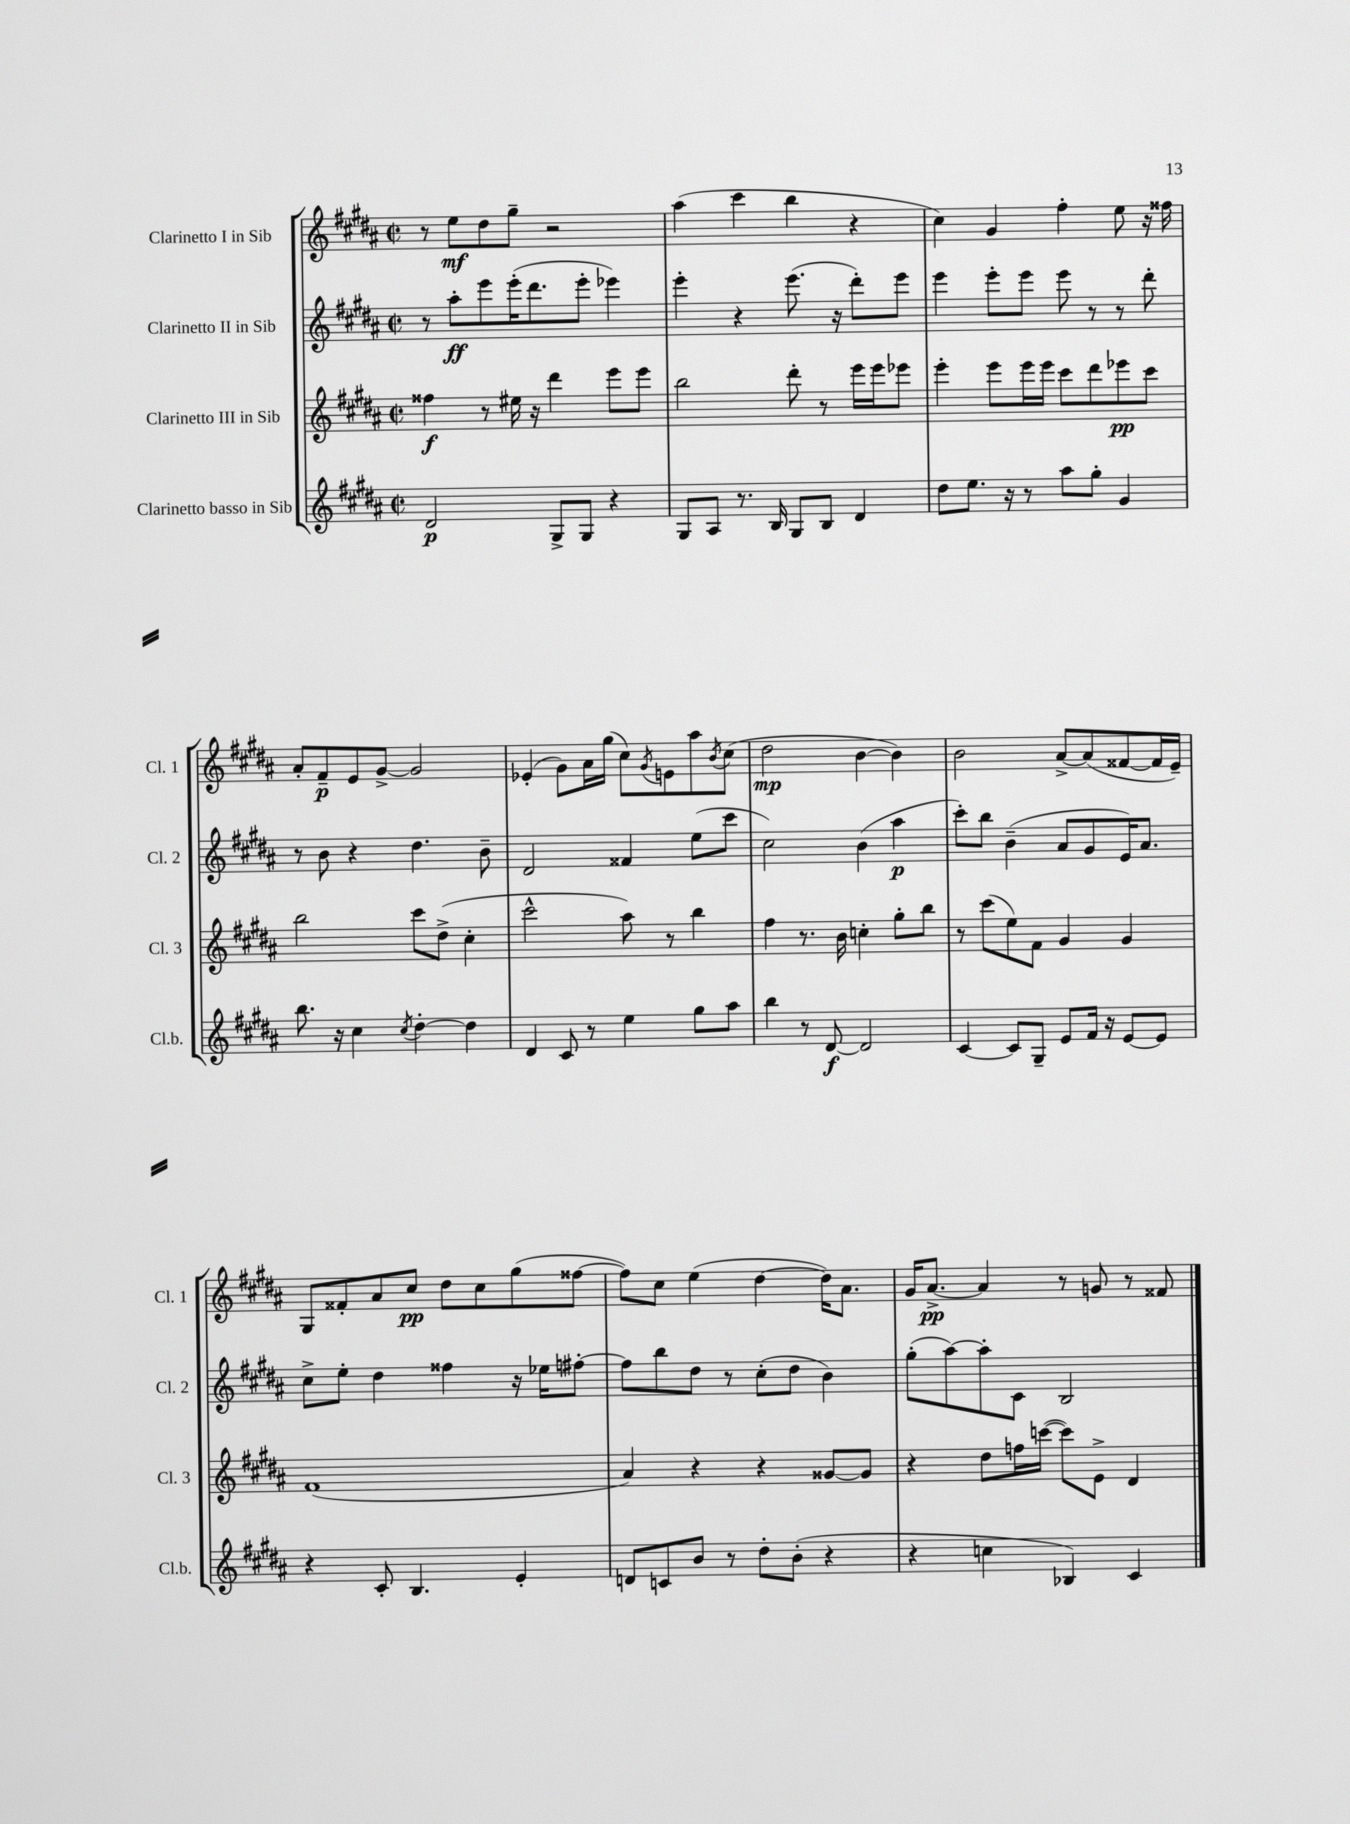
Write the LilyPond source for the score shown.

<<
\new StaffGroup <<
\new Staff = "s0" \with { instrumentName = "Clarinetto I in Sib" shortInstrumentName = "Cl. 1" } {
    \clef treble \key b \major \defaultTimeSignature \time 2/2
    r8 e''8\mf dis''8 gis''8-- r2 |
    ais''4( cis'''4 b''4 r4 |
    cis''4) gis'4 fis''4-. e''8 r16 fisis''16 |
    ais'8-. fis'8--\p e'8 gis'8~-> gis'2 |
    ees'4-.( gis'8) ais'16 gis''16( cis''8) \acciaccatura { gis'8 } e'8 ais''8 \acciaccatura { b'8 } cis''8( |
    dis''2\mp b'4~ b'4) |
    b'2 ais'8~-> ais'8( fisis'8~ fisis'16 e'16--) |
    gis8 fisis'8-. ais'8 cis''8\pp dis''8 cis''8 gis''8( fisis''8~ |
    fisis''8) cis''8 e''4( dis''4~ dis''16) ais'8. |
    gis'16 ais'8.~->\pp ais'4 r8 g'8 r8 fisis'8 \bar "|." |
}
\new Staff = "s1" \with { instrumentName = "Clarinetto II in Sib" shortInstrumentName = "Cl. 2" } {
    \clef treble \key b \major \defaultTimeSignature \time 2/2
    r8 ais''8-.\ff e'''8 e'''16-.( dis'''8. e'''8-. ees'''4) |
    e'''4-. r4 e'''8.( r16 dis'''8-.) e'''8 |
    e'''4 e'''8-. e'''8 e'''8 r8 r8 dis'''8-. |
    r8 b'8 r4 dis''4. b'8-- |
    dis'2 fisis'4 e''8( cis'''8 |
    cis''2) b'4( ais''4\p |
    cis'''8-.) b''8 b'4--( ais'8 gis'8 e'16) ais'8. |
    cis''8-> e''8-. dis''4 fisis''4 r16 ees''16 fis''8~-. |
    fis''8 b''8 dis''8 r8 cis''8-.( dis''8 b'4) |
    gis''8-.( ais''8~) ais''8-. cis'8 b2 \bar "|." |
}
\new Staff = "s2" \with { instrumentName = "Clarinetto III in Sib" shortInstrumentName = "Cl. 3" } {
    \clef treble \key b \major \defaultTimeSignature \time 2/2
    fisis''4\f r8 eis''16 r16 dis'''4 e'''8 e'''8 |
    b''2 dis'''8-. r8 e'''16 e'''16 ees'''8 |
    e'''4-. e'''8 e'''16 e'''16 cis'''8 dis'''8 ees'''8\pp cis'''8 |
    b''2 cis'''8 dis''8->( cis''4-. |
    cis'''2-^ ais''8) r8 b''4 |
    fis''4 r8. b'16 c''4-. gis''8-. b''8 |
    r8 cis'''8( e''8) fis'8 gis'4 gis'4 |
    fis'1( |
    ais'4) r4 r4 gisis'8~ gisis'8 |
    r4 dis''8 f''16 c'''16~( c'''8) e'8-> dis'4 \bar "|." |
}
\new Staff = "s3" \with { instrumentName = "Clarinetto basso in Sib" shortInstrumentName = "Cl.b." } {
    \clef treble \key b \major \defaultTimeSignature \time 2/2
    dis'2\p gis8-> gis8 r4 |
    gis8 ais8 r8. b16 gis8 b8 dis'4 |
    dis''8 e''8. r16 r8 ais''8 gis''8-. gis'4 |
    b''8. r16 cis''4 \acciaccatura { cis''8 } dis''4~-. dis''4 |
    dis'4 cis'8 r8 e''4 gis''8 ais''8 |
    b''4 r8 dis'8~\f dis'2 |
    cis'4~ cis'8 gis8-- e'8 fis'16 r16 e'8~ e'8 |
    r4 cis'8-. b4. e'4-. |
    d'8 c'8 b'8 r8 dis''8-. b'8-.( r4 |
    r4 c''4 bes4) cis'4 \bar "|." |
}
>>
>>
\layout { \context { \Score \remove "Bar_number_engraver" } }
